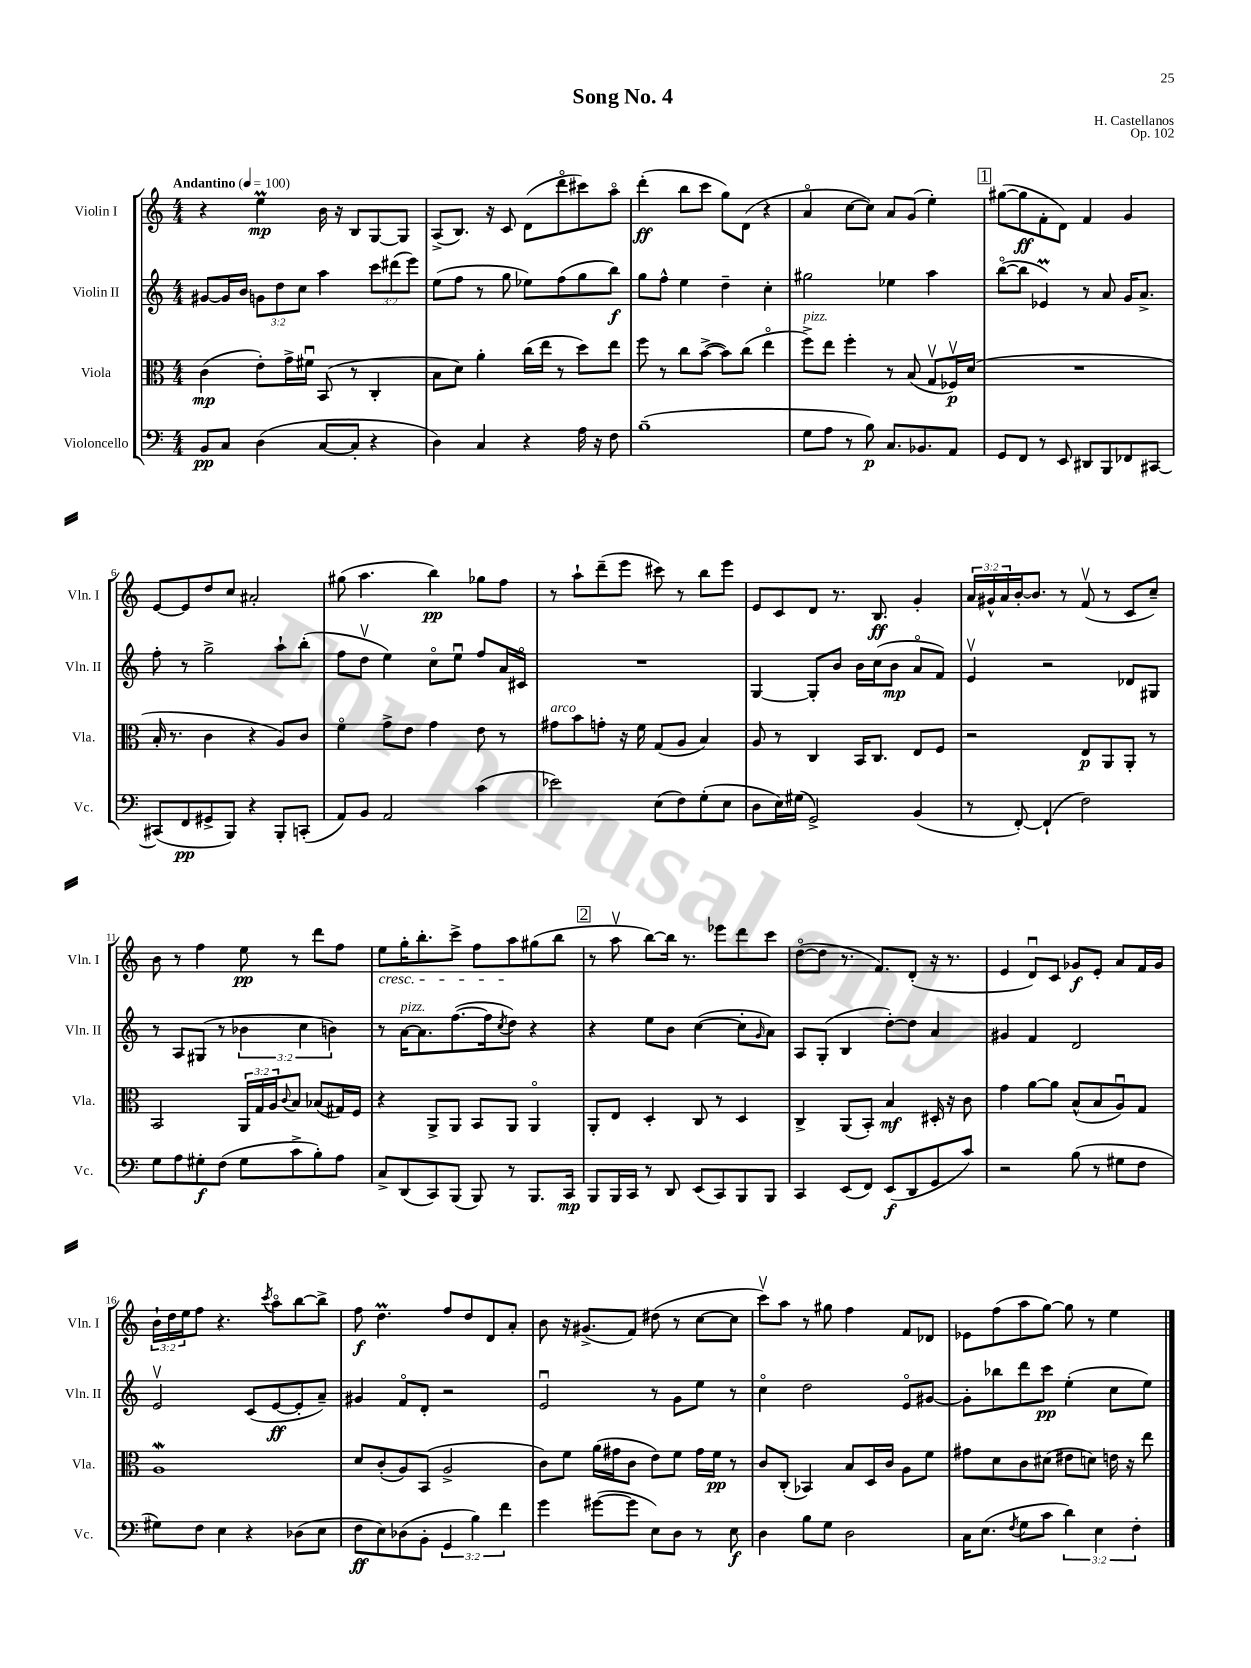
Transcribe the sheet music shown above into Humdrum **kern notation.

**kern	**kern	**kern	**kern
*staff4	*staff3	*staff2	*staff1
*clefF4	*clefC3	*clefG2	*clefG2
*k[]	*k[]	*k[]	*k[]
*M4/4	*M4/4	*M4/4	*M4/4
*MM100	*MM100	*MM100	*MM100
8BB	(4c	[8g#	4r
8C	.	16g#]	.
.	.	16b	.
(4D	8e')	12g	4ee
.	.	12dd	.
.	16g^	.	.
.	.	12cc	.
.	16f#u	.	.
[8C	(8BB	4aa	16b
.	.	.	16r
8C']	8r	.	8B
4r	4C'	12ccc	[8G
.	.	(12ddd#	.
.	.	.	8G]
.	.	12eee)	.
=	=	=	=
4D)	8B	(8ee	(8A^
.	8d)	8ff	8.B)
4C	4a'	8r	.
.	.	.	16r
.	.	8gg	8c
4r	(16cc	8ee-)	(8d
.	16ee	.	.
.	8r	(8ff	8dddo
16A	8dd)	8gg	8ccc#)
16r	.	.	.
8F	8ee	8bb)	8aao
=	=	=	=
(1B~	8ff	8gg	(4ddd'
.	8r	8ff^^	.
.	8cc	4ee	8bb
.	([8b^	.	8ccc
.	8b])	4dd~	8gg)
.	(8cc	.	(8d
.	4eeo	4cc'	4r
=	=	=	=
8G	8ff^)	2gg#	4ao
8A	8ee	.	.
8r	4ff'	.	[8cc
8B)	.	.	8cc])
8.C	8r	4ee-	8a
.	(8B	.	(8g
8.BB-	.	.	.
.	8Gv	4aa	4ee')
8AA	16F-v)	.	.
.	(16d	.	.
=	=	=	=
8GG	1r	([8bbo	([8gg#
8FF	.	8bb]	8gg#]
8r	.	4e-)	8f'
8EE	.	.	8d)
8DD#	.	8r	4f
8BBB	.	8a	.
8FF-	.	16g	4g
.	.	8.a^	.
[8CC#	.	.	.
=	=	=	=
(8CC#]	16B'	8ff'	[8e
.	8.r	.	.
8FF	.	8r	8e]
8GG#^	4c	2gg^	8dd
8BBB)	.	.	8cc
4r	4r	.	2a#'
8BBB'	8A)	8aa`	.
(8CC'	8c	(8bb'	.
=	=	=	=
8AA)	4fo	8ff	(8gg#
8BB	.	8ddv	4.aa
2AA	8g^	4ee)	.
.	8e	.	.
.	4g	8cco	4bb)
.	.	8eeu	.
(4c	8e	8ff	8gg-
.	8r	16a	8ff
.	.	16c#o	.
=	=	=	=
2e-)	8g#	1r	8r
.	8b	.	8aa`
.	8g'	.	(8ddd~
.	16r	.	8eee
.	16f	.	.
(8E	(8G	.	8ccc#)
8F)	8A	.	8r
(8G'	4B)	.	8bb
8E	.	.	8eee
=	=	=	=
8D	8A	[4G	8e
16E)	8r	.	8c
(16G#	.	.	.
2GG^)	4C	8G']	8d
.	.	8b	8.r
.	16BB	16b	.
.	8.C	(16cc	8.B
.	.	8b	.
(4BB	8E	8ao	4g'
.	8F	8f)	.
=	=	=	=
8r	2r	4ev	24a
.	.	.	24g#^^
.	.	.	24a
[8FF')	.	.	[16b'
.	.	.	8.b]
(4FF`]	.	2r	.
.	.	.	8r
2F)	8E	.	(8fv
.	8AA	.	8r
.	8AA'	8d-	8c
.	8r	8G#	8cc~)
=	=	=	=
8G	2BB	8r	8b
8A	.	8A	8r
8G#'	.	(8G#	4ff
(8F	.	8r	.
8G#	24AA	6b-	8ee
.	24G	.	.
.	24A	.	.
.	8qqc	.	.
8c^	8B	.	8r
.	.	6cc	.
8B')	(8B-	.	8ddd
.	.	6b)	.
8A	16G#)	.	8ff
.	16F	.	.
=	=	=	=
8C^	4r	8r	8ee
(8DD	.	[16a	16gg'
.	.	8.a]	8.bb'
8CC)	8AA^	.	.
(8BBB	8AA	([8.ff	8ccc^
8BBB)	8BB	.	8ff
.	.	16ff]	.
.	.	8qcc	.
8r	8AA	8dd)	8aa
8.BBB	4AAo	4r	(8gg#
.	.	.	8bb
16CC	.	.	.
=	=	=	=
8BBB	8AA'	4r	8r
16BBB	8E	.	8aav
16CC	.	.	.
8r	4D'	8ee	[8bb)
8DD	.	8b	16bb]
.	.	.	8.r
(8EE	8C	([4cc	.
8CC)	8r	.	8eee-
8BBB	4D	8cc']	8ddd
.	.	16qqg	.
8BBB	.	8a)	8ccc
=	=	=	=
4CC	4C^	8A	([8ddo
.	.	(8G'	8dd]
(8EE	(8AA	4B	8.r
8FF)	8BB')	.	.
.	.	.	8.f)
(8EE	4B	[8dd')	.
8DD	.	8dd]	(8d'
8GG	16D#'	4a	16r
.	16r	.	8.r
8c)	8c	.	.
=	=	=	=
2r	4g	4g#	4e
.	[8a	4f	8du)
.	8a]	.	8c
(8B	(8B^^	2d	8g-
8r	8B	.	8e'
8G#	8Au)	.	8a
8F	8G	.	16f
.	.	.	16g-
=	=	=	=
8G#)	1A	2ev	24b`
.	.	.	24dd
.	.	.	24ee
8F	.	.	8ff
4E	.	.	4.r
4r	.	(8c	.
.	.	.	8qccc
.	.	[8e	8aao
(8D-	.	8e']	[8bb
8E	.	8a~)	8bb^]
=	=	=	=
8F	8d	4g#	8ff
8E)	(8c'	.	4.dd
(8D-	8A)	8fo	.
8BB'	(8BB	8d'	.
6GG	2A^	2r	8ff
.	.	.	8dd
6B)	.	.	.
.	.	.	8d
6f	.	.	.
.	.	.	8a'
=	=	=	=
4g	8c)	2eu	8b
.	8f	.	16r
.	.	.	(8.g#^
([8g#	(16a	.	.
.	16g#	.	.
8g#]	8c	.	8f)
8E)	8e)	8r	(8dd#
8D	8f	8g	8r
8r	16g#	8ee	[8cc
.	16f	.	.
8E	8r	8r	8cc]
=	=	=	=
4D	8c	4cco	8cccv)
.	(8C'	.	8aa
8B	4BB-)	2dd	8r
8G	.	.	8gg#
2D	8B	.	4ff
.	16D	.	.
.	16c	.	.
.	8A	8eo	8f
.	8f	[8g#	8d-
=	=	=	=
16C	8g#	8g#']	8e-
(8.E	.	.	.
.	8d	8bb-	(8ff
8qF	.	.	.
8G	8c	8ddd	8aa
8c	(8d#	8ccc	[8gg)
6d)	8e#	(4ee'	8gg]
.	8d)	.	8r
6E	.	.	.
.	16e	8cc	4ee
.	16r	.	.
6F'	.	.	.
.	8ee	8ee)	.
==	==	==	==
*-	*-	*-	*-
